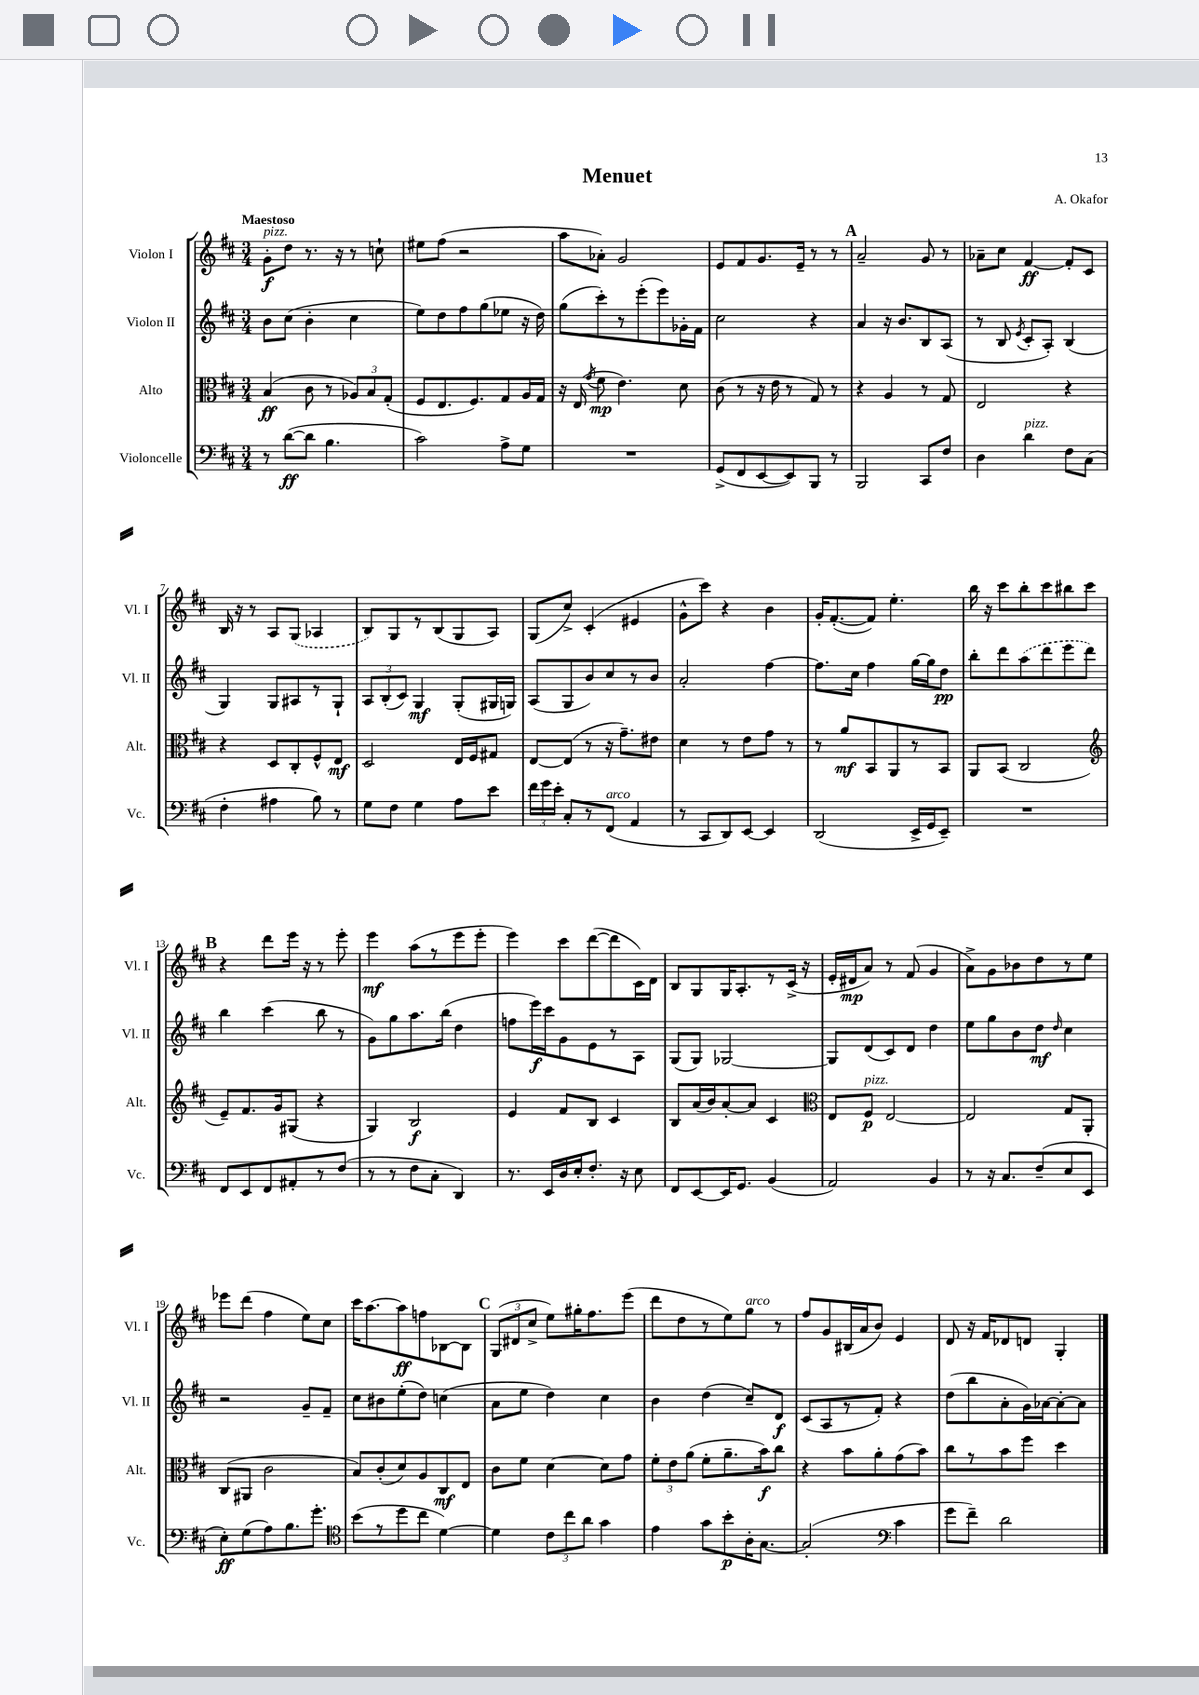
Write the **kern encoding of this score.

**kern	**kern	**kern	**kern
*staff4	*staff3	*staff2	*staff1
*clefF4	*clefC3	*clefG2	*clefG2
*k[f#c#]	*k[f#c#]	*k[f#c#]	*k[f#c#]
*M3/4	*M3/4	*M3/4	*M3/4
8r	(4B	8b	8g'
([8d	.	(8cc#	8dd
8d]	8c#	4b'	8.r
4.B	8r	.	.
.	.	.	16r
.	12A-)	4cc#	8r
.	12B	.	.
.	.	.	8cc`
.	(12G'	.	.
=	=	=	=
2c#)	8F#	8ee)	8ee#
.	8.E	8dd	(8ff#
.	.	8ff#	2r
.	8.F#)	.	.
.	.	(8gg	.
8A^	8G	8ee-	.
8G	16A	16r	.
.	16G	16dd)	.
=	=	=	=
2.r	16r	(8gg	8aa
.	(16E	.	.
.	8qg	.	.
.	8f#	8ccc#')	8a-')
.	4.e)	8r	2g
.	.	(8eee'	.
.	.	8eee)	.
.	8d	16g-'	.
.	.	16f#	.
=	=	=	=
(8GG^	(8c#	2cc#	8e
8FF#	8r	.	8f#
[8EE	16r	.	8.g
.	16e	.	.
8EE])	8r	.	.
.	.	.	16e~
8BBB	8G)	4r	8r
8r	8r	.	8r
=	=	=	=
2BBB	4r	4a	2a~
.	4A	16r	.
.	.	8.b	.
8CC#	8r	8B	8g
8F#	8G	(8A	8r
=	=	=	=
4D	2E	8r	8a-~
.	.	8B	8cc#
.	.	8qe	.
4d	.	8c#'	[4f#
.	.	8A')	.
8F#	4r	(4B	8f#']
(8C#	.	.	8c#
=	=	=	=
4F#'	4r	4G)	16B
.	.	.	16r
.	.	.	8r
4A#	8D	8G	8A
.	8C#'	8A#	(8G
8B)	8F#^^	8r	4A-
8r	8E	8G`	.
=	=	=	=
8G	2D	12A	8B)
.	.	(12B'	.
8F#	.	.	8G
.	.	12c#)	.
4G	.	4G	8r
.	.	.	(8B
8A	16E	(8G'	8G
.	16F#	.	.
8e	8G#	16G#	8A)
.	.	16G)	.
=	=	=	=
24f#	[8E	(8A	(8G
24g	.	.	.
24e'	.	.	.
8C#'	(8E]	8G	8cc#^)
8r	8r	8b)	(4c#'
(8FF#	16r	8cc#	.
.	8.g~)	.	.
4AA	.	8r	4e#
.	8e#	8b	.
=	=	=	=
8r	4d	2a'	8g^^
8CC#	.	.	8ccc#)
8DD)	8r	.	4r
[8EE	8e	.	.
4EE]	8g	[4ff#	4b
.	8r	.	.
=	=	=	=
(2DD	8r	8.ff#]	16g'
.	.	.	([8.f#'
.	8a	.	.
.	.	16cc#	.
.	8BB	4ff#	8f#])
.	8AA	.	4.ee'
16EE^	8r	[16gg	.
16GG	.	16gg]	.
8EE~)	8BB	8dd	.
=	=	=	=
2.r	8AA	8bb'	16bb
.	.	.	16r
.	(8BB	8ddd	8ccc#
.	2C#	(8aa	8bb'
.	.	8ddd	8ccc#
.	.	8eee	8bb#
.	.	8ddd)	8ccc#
=	=	=	=
*	*clefG2	*	*
8FF#	8e~)	4bb	4r
8EE	8.f#	.	.
8FF#	.	(4ccc#	8ddd
.	16g	.	.
8AA#'	(8G#	.	16eee
.	.	.	16r
8r	4r	8bb	8r
(8F#	.	8r	8eee'
=	=	=	=
8r	4G)	8g)	4eee
8r	.	8gg	.
8F#	2B	8.aa	(8aa
8C#'	.	.	8r
.	.	(16bb	.
4DD)	.	4dd	8eee
.	.	.	8eee'
=	=	=	=
8.r	4e	8ff	4eee)
.	.	16eee)	.
16EE	.	16ccc#	.
16D	8f#	8g	8ccc#
16E'	.	.	.
8.F#'	8B	8e	([8ddd
.	4c#	8r	8ddd]
16r	.	.	.
8E	.	8A	16c#)
.	.	.	16d
=	=	=	=
8FF#	8B	(8G	8B
[8EE	(16a	8G)	8G
.	16b)	.	.
16EE]	[8a'	[2G-	16G
8.GG	.	.	8.A'
.	8a]	.	.
(4BB	4c#	.	8r
.	.	.	(16c#^
.	.	.	16r
=	=	=	=
*	*clefC3	*	*
2AA)	8E	8G-]	16e'
.	.	.	16d#
.	8F#	(8d	8a)
.	[2E	8c#)	8r
.	.	8d	(8f#
4BB	.	4dd	4g
=	=	=	=
8r	2E]	8ee	8a^)
16r	.	8gg	8g
8.C#	.	.	.
.	.	8b	8b-
(8F#~	.	8dd	8dd
.	.	16qqdd	.
8E	8G	4cc#	8r
8EE	8AA'	.	8ee
=	=	=	=
8E')	(8C#	2r	8eee-
(8G	8AA#	.	(8ddd
8A)	2c#	.	4ff#
8.B	.	.	.
.	.	8g~	8ee)
8.g'	.	.	.
.	.	8f#~	8cc#
=	=	=	=
*clefC4	*	*	*
(8b	8B)	8cc#	16ccc#
.	.	.	[8.aa
8r	(8c#'	8b#	.
8dd	8d)	(8ee'	8aa]
8cc#	8A	8dd)	8ff
[4d)	8C#	(4cc	[8B-
.	8E	.	8B-]
=	=	=	=
4d]	8c#	8a	(12G
.	.	.	12d#
.	8f#	8ee	.
.	.	.	12cc#^
12c#	[4d	4dd)	8ee)
12cc#	.	.	.
.	.	.	16gg#'
12a	.	.	.
.	.	.	8.ff#
4g	8d]	4cc#	.
.	8g	.	(8eee
=	=	=	=
4e	12f#'	4b	8ddd
.	12e	.	.
.	.	.	8dd
.	(12a	.	.
8g	8f#'	(4dd	8r
8b'	8.a~	.	8ee)
16A'	.	8cc#~)	8gg
[8.G	16b)	.	.
.	8cc#	8d	8r
=	=	=	=
(2G']	4r	(8c#	8ff#
.	.	8A	8g
.	8b	8r	(16B#
.	.	.	16a
.	8a'	8f#')	8b)
*clefF4	*	*	*
4c#	(8g	4r	4e
.	8b)	.	.
=	=	=	=
8g	8cc#	(8dd	8d
8f#~)	8r	8bb	16r
.	.	.	16f#
2d	8b	8a'	8d-
.	8ff#	16g)	8d
.	.	[16a-	.
.	4dd	8a-'_	4G'
.	.	8a-]	.
==	==	==	==
*-	*-	*-	*-
